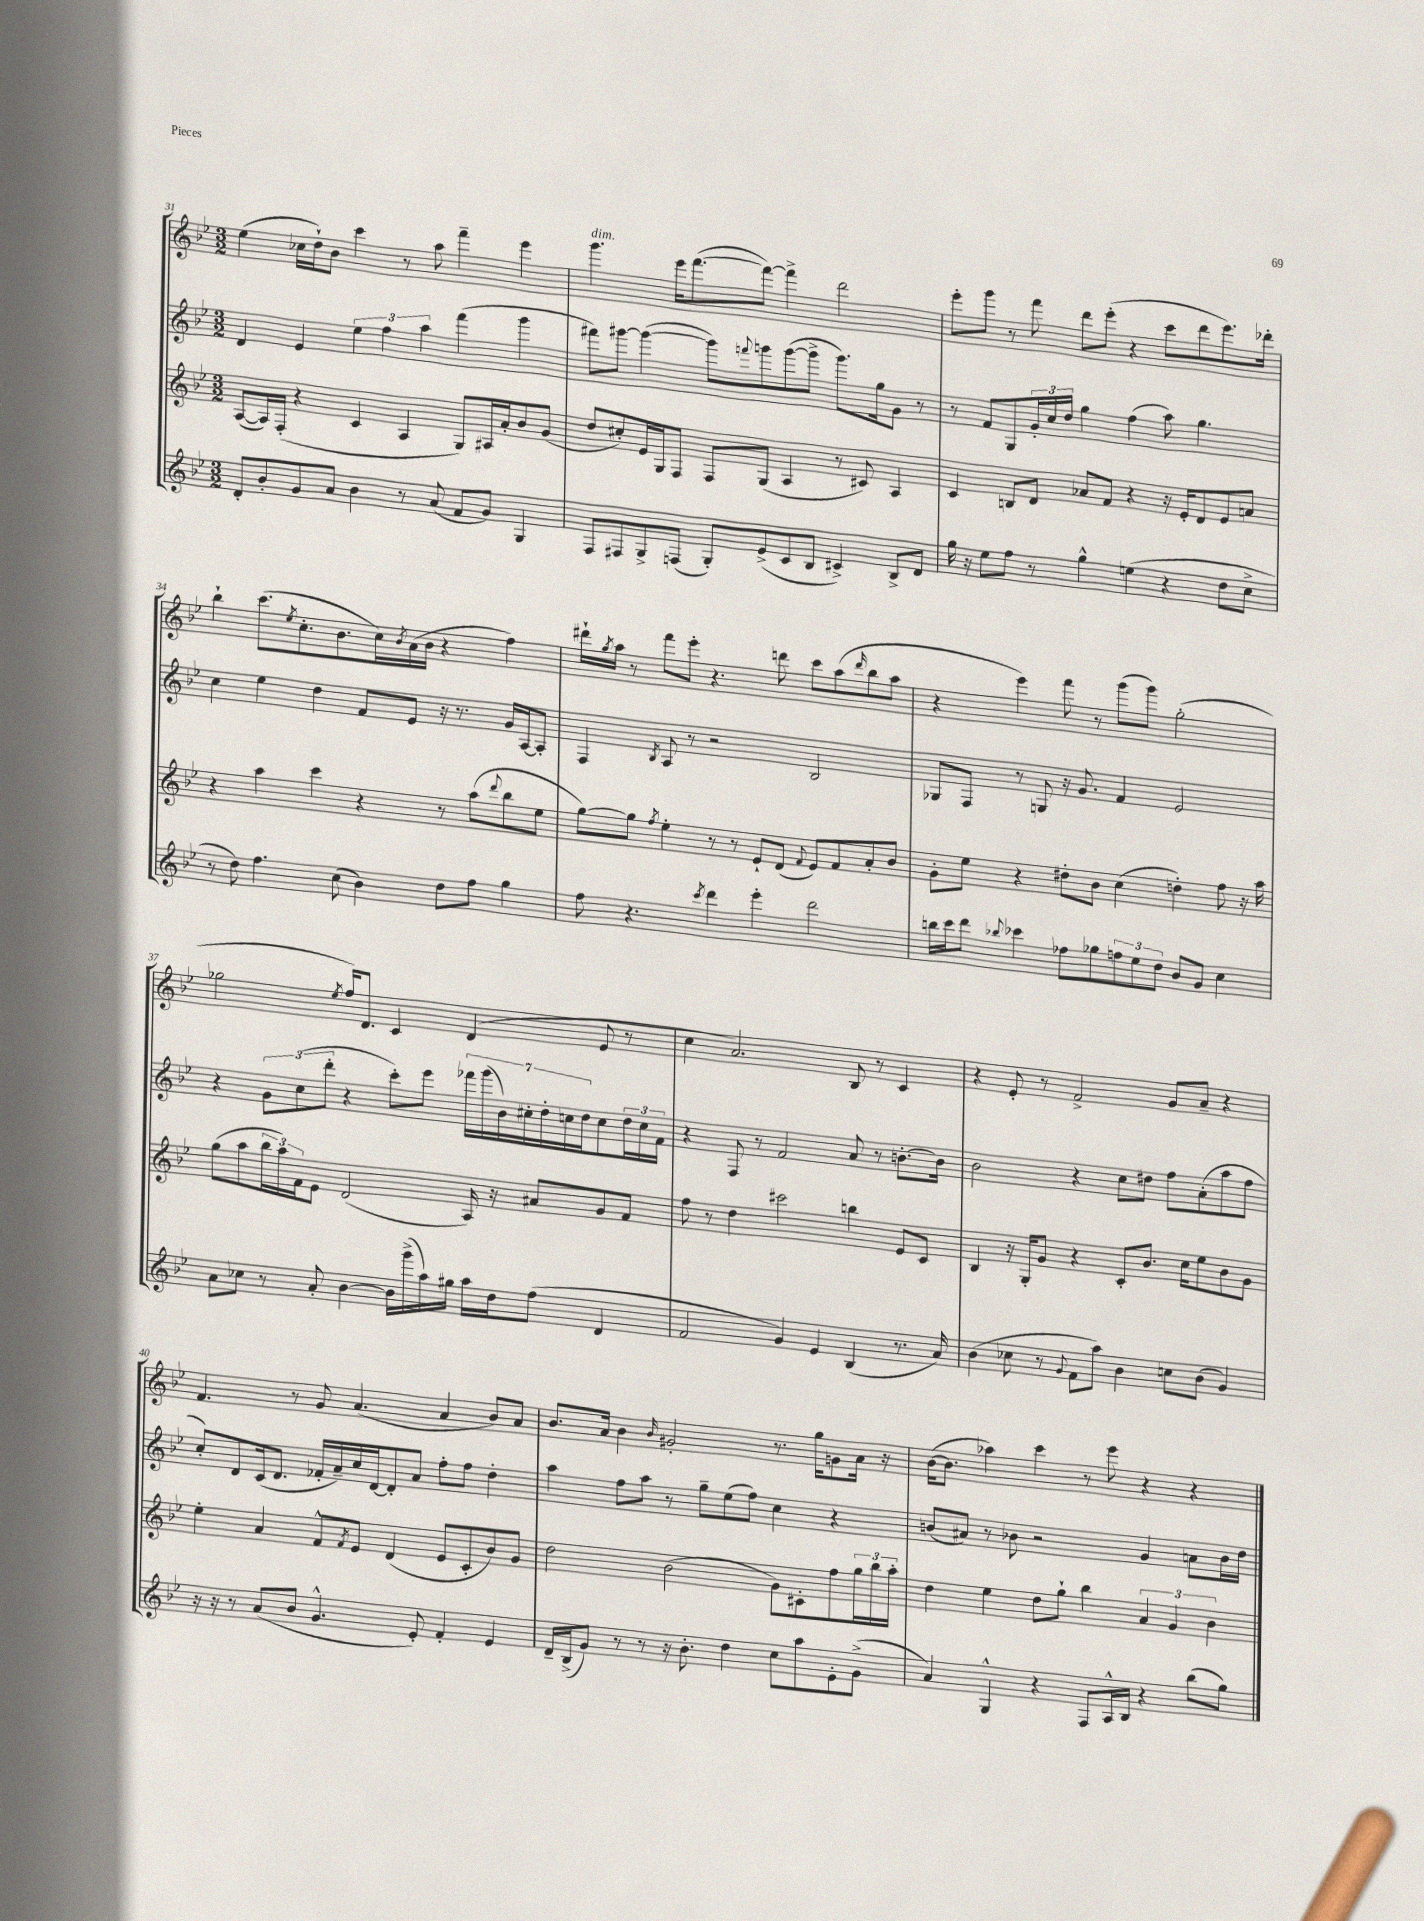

**kern	**kern	**kern	**kern
*part4	*part3	*part2	*part1
*staff4	*staff3	*staff2	*staff1
*clefG2	*clefG2	*clefG2	*clefG2
*k[b-e-]	*k[b-e-]	*k[b-e-]	*k[b-e-]
*M3/2	*M3/2	*M3/2	*M3/2
=31	=31	=31	=31
8d'/L	([8A/L	4d/	(4ee-\
8b-'/	16A/L])	.	.
.	(16F'/JJ	.	.
8g/	4r	4e-/	16cc-X\LL
.	.	.	16dd`\J)
8a/J	.	.	8b-\J
4b-\	4c/	6ee-\	4ccc\
.	.	6ff\	.
8r	4A/	.	8r
.	.	6aa\	.
(8a/	.	.	8aa\
8f/L	8G/L)	(4fff\	4fff~\
8g/J)	16A#X/L	.	.
.	16a'/J	.	.
4G/	8b-/	4ggg\	4eee-\
.	(8g/J	.	.
=32	=32	=32	=32
!	!	!	!LO:TX:a:i:t=dim.
8F/L	8dd/L	8fff#X\L)	4.ggg\
8F#X/	8cc#X'/)	[8ggg#X\J	.
8G^/	16e-/L	(4ggg#\_	.
.	16G/J	.	.
(8Fn/J	8F/J	.	16eee-\KL
.	.	.	([8.fff\
8G'/L)	8F/L	8ggg#\L])	.
.	.	8qqfffn/	.
(8e-^/	(8G/J	8gggn\	8fff\J_)
8c/	4A/	([8ggg\	4fff^\]
8B-/J	.	8ggg^\J]	.
4c#X^/)	8r	8.ggg\L)	2ddd\
.	8c#X/)	.	.
.	.	16gg\k	.
8B-^/L	4A/	8g\J	.
8d/J	.	8r	.
=33	=33	=33	=33
16gg\	4c/	8r	8eee-'\L
16r	.	.	.
8ee-\L	.	8f/L	8ggg\J
8ff\J	8Bn/L	8G/	8r
8r	8d/J	24g'/L	8fff\
.	.	24cc/	.
.	.	24dd/JJ	.
4gg^^\	8a-X/L	4gg\	8ddd\L
.	8f/J	.	(8eee-'\J
(4een\	4r	(4ff\	4r
4r	16r	8aa\)	8ccc\L
.	16e-'/KL	.	.
.	8d/	4.gg\	8ddd\
8dd\L	8e-/	.	8.eee-\)
8cc^\J	8an/J	.	.
.	.	.	16ddd-X'\Jk
!!LO:LB:g=z
=34	=34	=34	=34
8r	4r	4cc\	4bb-`\
8dd\)	.	.	.
4.ff\	4aa\	4ee-\	(8.ccc\L
.	.	.	8qee-/
.	.	.	8.cc'\
.	4ccc\	4dd\	.
(8cc\	.	.	8.b-\
4b-\)	4r	8f/L	.
.	.	.	16cc\L)
.	.	.	8qb-/
.	.	8e-/J	(16a\
.	.	.	16b-\JJ
8dd\L	8r	16r	4r
.	.	8.r	.
8ff\J	(8aa\L	.	.
.	8qqddd/	.	.
4gg\	8bb-\	16g/LL	4ff\)
.	.	[16A/J	.
.	8ee-\J	8A'/J]	.
=35	=35	=35	=35
8ff\	[8gg\L)	4F/	16ddd#X`\LL
.	.	.	8qgg/
.	.	.	16aa\JJ
4.r	8gg\J]	.	8r
.	8qff/	8qB-/	.
.	4ee-'\	8A/	8fff\L
.	.	8r	8eee-'\J
8qccc/	.	.	.
4ddd\	8r	2r	4.r
.	8r	.	.
4eee-'\	8e-`/L	.	.
.	(8d/J	.	8dddn\
.	8qqf/	.	.
2ddd\	8e-/L)	2B-/	8ccc\L
.	8f/	.	(8aa\
.	.	.	16qqddd/
.	8a'/	.	8bb-\
.	8b-/J	.	8aa\J
=36	=36	=36	=36
16bbn\LL	8g'\L	8G-X/L	4r
16ccc\J	.	.	.
8ddd\J	8ee-\J	8F/J	.
8qqbb-X/	.	.	.
4ccc-X\	4r	8r	4eee-\)
.	.	8Gn/	.
8ff-X\L	8dd#X'\L	16r	8fff\
.	.	8.g/	.
8gg-X\	8b-\J	.	8r
12ffn\	(4cc\	4f/	(8ggg\L
12ee-\	.	.	.
.	.	.	8ggg\J)
12dd\J	.	.	.
8b-/L	4ddn'\)	2e-/	(2gg'\
8g/J	.	.	.
4cc\	8ff\	.	.
.	16r	.	.
.	16aa\	.	.
!!LO:LB:g=z
=37	=37	=37	=37
8a\L	(8gg\L	4r	2gg-X\
8cc-X\J	8aa\	.	.
8r	24bb-\L	12g\L	.
.	24aa\)	.	.
.	24f\J	(12cc\	.
8a'/	8e-\J	.	.
.	.	12ddd'\J	.
.	.	.	8qee-/
[4b-\	(2d/	4r	16ff/KL)
.	.	.	8.d/J
16b-\LL]	.	8ccc'\L)	4c/
(16ggg^\	.	.	.
16aa\)	.	8eee-\J	.
16gg#X\JJ	.	.	.
16aa\LL	16A/)	28fff-X\LL	(4d/
.	.	(28ggg\	.
16dd\J	16r	.	.
.	.	28b-\)	.
.	.	28cc#X'\	.
(8ff\J	8a#X/L	.	.
.	.	28dd'\	.
.	.	28ccn\	.
.	.	28dd\J	.
4d/	8g/	8cc\	8e-/
.	8f/J	24dd\L	8r
.	.	24cc\	.
.	.	24f\JJ	.
=38	=38	=38	=38
2f/	8ff\	4r	4cc\
.	8r	.	.
.	4dd\	8F/	2.a/)
.	.	8r	.
4g/)	2ccc#X\	2f/	.
4e-/	.	.	.
(4B-/	4bbn\	8a/	8B-/
.	.	8r	8r
8.r	8e-/L	[8.bn'\L	4c/
.	8c/J	.	.
16a/)	.	16b\Jk]	.
=39	=39	=39	=39
(4b-\	4B-/	2b-\	4r
8cc-X\	16r	.	8e-'/
.	16G'/KL	.	.
8r	8g/J	.	8r
8qqg/	.	.	.
8f\L	4r	4r	2f^/
8aa\J)	.	.	.
4b-\	8c'/L	8cc\L	.
.	8.b-/J	8dd#X\J	.
8ccn\L	.	8ff\L	8g/L
.	16cc\KL	.	.
(8b-\J	8ee-\	(8a'\	8a~/J
4g/)	8b-\	8aa\	4r
.	8g\J	8ff\J	.
!!LO:LB:g=z
=40	=40	=40	=40
16r	4ee-'\	8cc'/L)	4.f/
16r	.	.	.
8r	.	8d/	.
(8a/L	4a/	(16c/k	.
.	.	8.d/J	.
8b-/J	.	.	8r
4.g^^/	8f^^/L	16f-X'/LL	8g/
.	.	16a~/)	.
.	8qf/	.	.
.	8e-/J	16cc/	(4.a/
.	.	[16d/J	.
.	(4d/	8d'/]	.
8e-'/)	.	8a/J	.
4f'/	8e-/L	8ff'\L	4a/
.	8c'/	8ff\J	.
4e-/	8b-/)	4dd'\	8b-/L)
.	8g/J	.	8a/J
=41	=41	=41	=41
16d~/LL	2dd\	4aa\	8.b-/L
(16B-^/J	.	.	.
8g/J)	.	.	.
.	.	.	16a/Jk
8r	.	8ff\L	4b-\
8r	.	8aa\J	.
.	.	.	16qqb-/
16r	(2b-\	8r	2g#X'/
8.b-'\	.	.	.
.	.	8gg~\L	.
4dd\	.	(8ee-\	.
.	.	8ff\J)	.
8cc\L	8g\L)	4cc\	8.r
8aa\	8c#X'\	.	.
.	.	.	16gg\KL
8e-'\	8ff\	4r	8gn\
(8g^\J	24gg\L	.	16a\Jk
.	24bb-\	.	.
.	.	.	16r
.	24aa'\JJ	.	.
=42	=42	=42	=42
4a/)	4dd\	(8bn/L	([16b-\KL
.	.	.	8.b-\J]
.	.	8a#X/J)	.
4G^^/	4ee-\	8r	4aa-X\)
.	.	8b-X\	.
4r	8dd\L	2r	4ccc\
.	8gg`\J	.	.
8F/L	4bb-\	.	8r
16A^^/L	.	.	8eee-\
16B-/JJ	.	.	.
4r	6a/	4g/	4r
.	6g/	.	.
(8bb-\L	.	8an\L	4r
.	6b-\	.	.
8gg\J)	.	16b-\L	.
.	.	16dd\JJ	.
==	==	==	==
*-	*-	*-	*-
